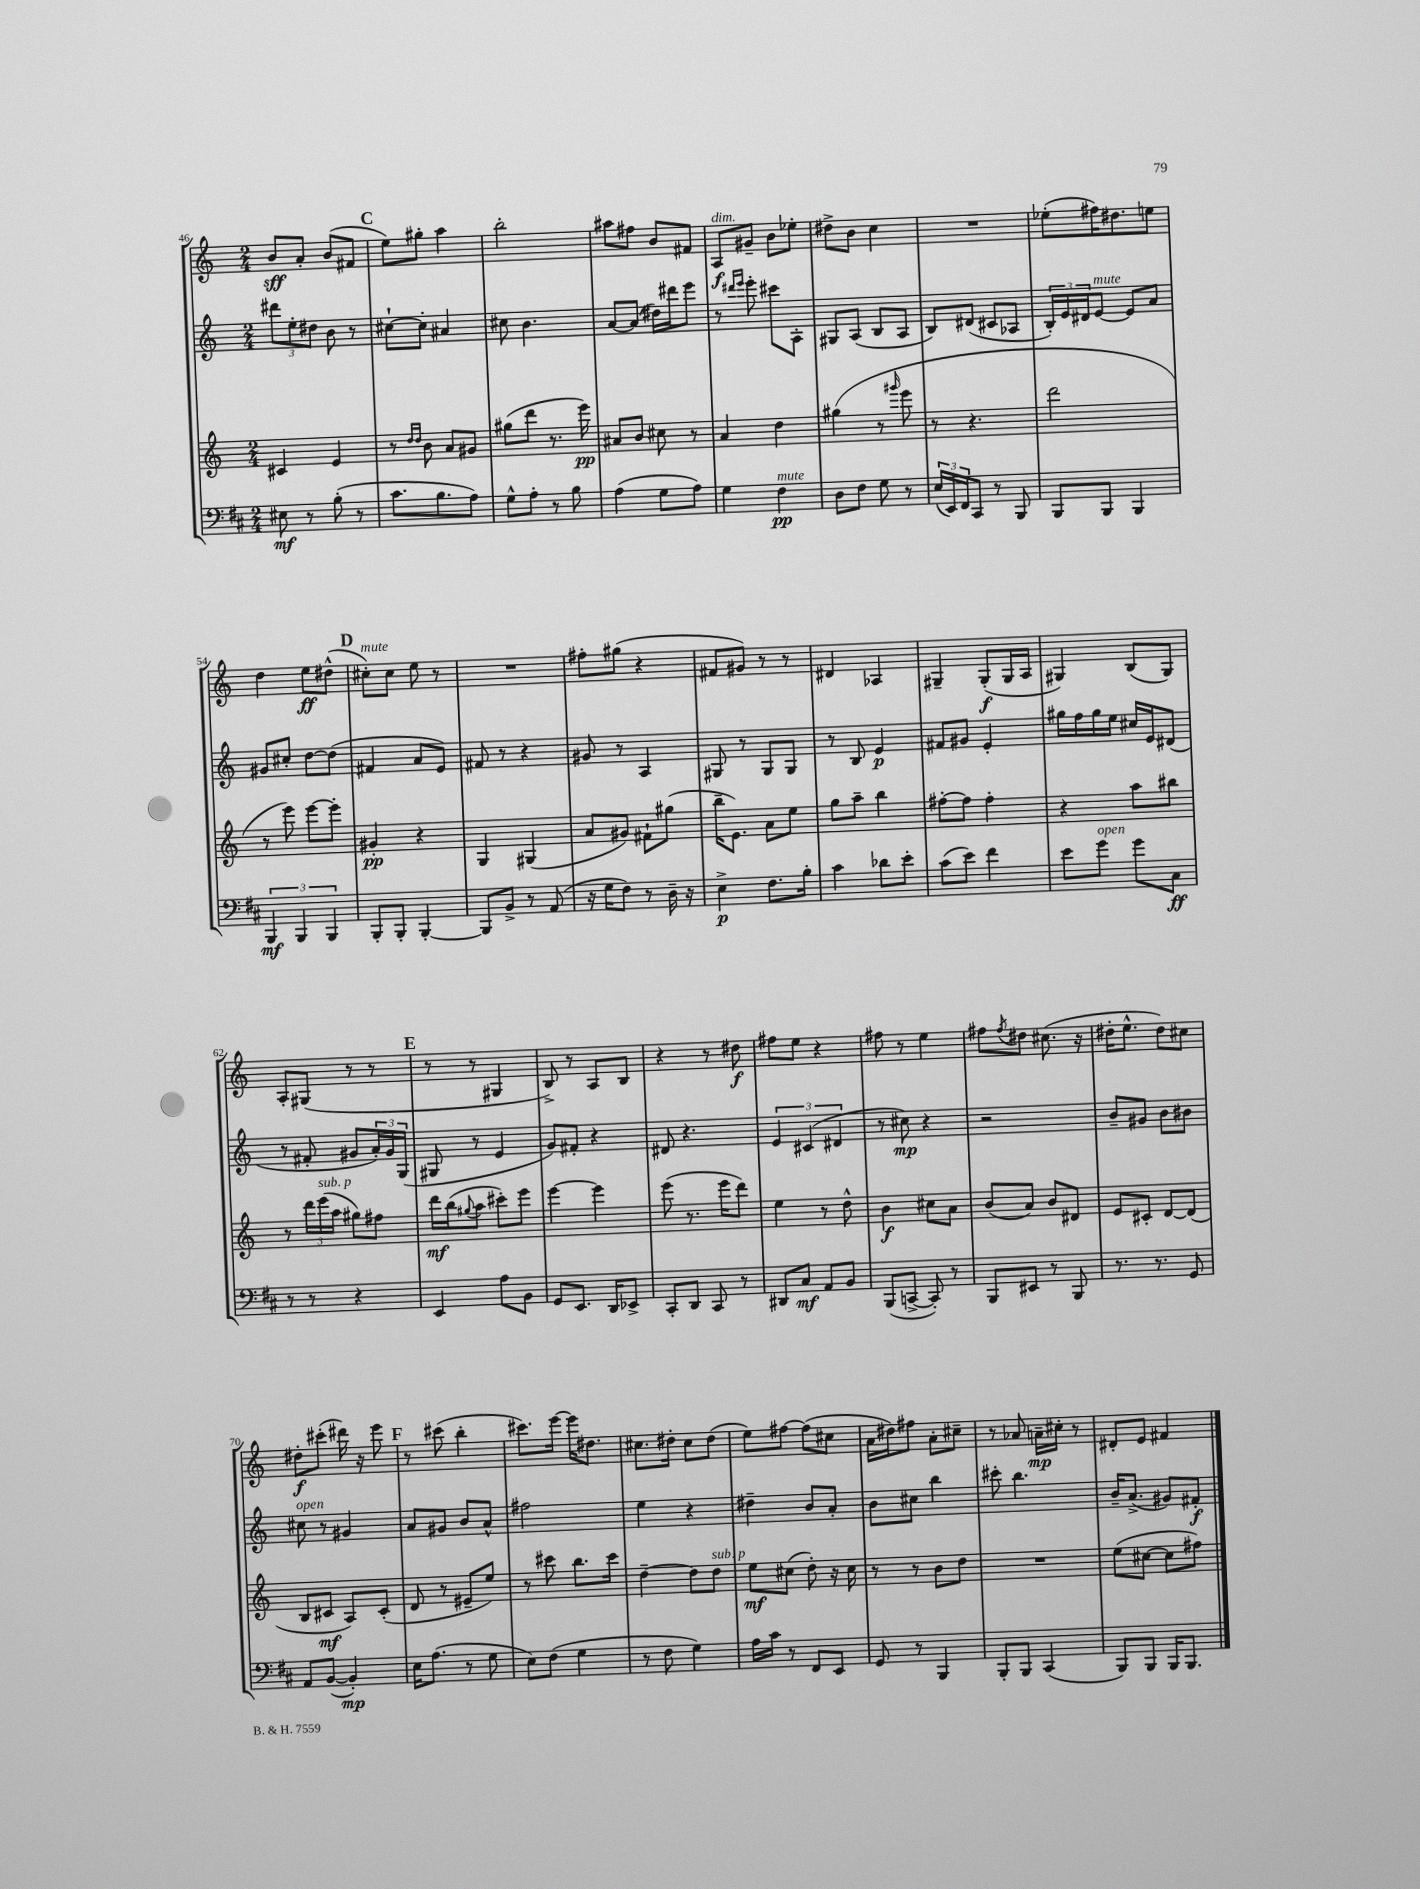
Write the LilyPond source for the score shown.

<<
\new StaffGroup <<
\new Staff = "s0" {
    \clef treble \key c \major \numericTimeSignature \time 2/4
    b'8\sff a'8-. b'8( fis'8 |
    \mark \markup { \bold "C" } e''8) gis''8-. a''4 |
    b''2-. |
    ais''8 fis''8 b'8 fis'8 |
    a8\f^\markup { \italic "dim." } gis'8-- b'8 ees''8-. |
    dis''8-> b'8 c''4 |
    R2 |
    ees''8-.( fis''16) dis''8. e''8 |
    d''4 e''8\ff dis''8-^( |
    \mark \markup { \bold "D" } cis''8-.^\markup { \italic "mute" }) cis''8 e''8 r8 |
    R2 |
    fis''8-. gis''8( r4 |
    fis'8 gis'8) r8 r8 |
    dis'4 aes4 |
    gis4-- gis8-.\f( gis16 a16 |
    gis4) b8( gis8) |
    a8-. gis8( r8 r8 |
    \mark \markup { \bold "E" } r8 r8 gis4 |
    b8->) r8 a8 b8 |
    r4 r8 dis''8\f |
    fis''8 e''8 r4 |
    fis''8 r8 e''4 |
    fis''8 \acciaccatura { fis''8 } dis''8 cis''8.( r16 |
    dis''16-. e''8.-^ dis''8) cis''8 |
    dis''8-.\f cis'''8-.( dis'''16) r16 e'''8 |
    \mark \markup { \bold "F" } r8 cis'''8( b''4-. |
    cis'''8.) e'''16~ e'''16 dis''8. |
    cis''8. dis''16-. cis''8 dis''8( |
    e''8) fis''8~ fis''8( cis''8 |
    a'16 dis''16) fis''8 a'8-. cis''8-- |
    r8 aes'8 a'16--\mp cis''16-. r8 |
    dis'8-. e'8 fis'4 \bar "|." |
}
\new Staff = "s1" {
    \clef treble \key c \major \numericTimeSignature \time 2/4
    \tuplet 3/2 { dis'''8 e''8-. dis''8 } b'8 r8 |
    \mark \markup { \bold "C" } cis''8~-! cis''8-. ais'4 |
    cis''8 b'4. |
    a'8~ a'8( dis''16) dis'''16 e'''8 |
    r8 \grace { dis'''16 e'''16 } e'''8-. cis'''8 a8-. |
    gis8 a8( b8 a8 |
    b8) dis'8( cis'8 aes8 |
    \tuplet 3/2 { b16-.) e'16 dis'16 } e'8~^\markup { \italic "mute" } e'8 a'8 |
    gis'8 cis''8-. d''8~ d''8( |
    \mark \markup { \bold "D" } fis'4 a'8 e'8) |
    fis'8 r8 r4 |
    gis'8 r8 a4 |
    gis8 r8 gis8 gis8 |
    r8 b8 e'4\p |
    fis'8 gis'8 e'4-. |
    gis''16 f''16 gis''16 e''16 cis''16 e'16 dis'8( |
    r8 fis'8-. gis'8 \tuplet 3/2 { a'16-.) gis'16 g16( } |
    \mark \markup { \bold "E" } gis8 r8 e'4 |
    g'8) fis'8-. r4 |
    dis'8 r4. |
    \tuplet 3/2 { e'4 cis'4( dis'4 } |
    r8 cis''8\mp) r4 |
    r2 |
    b'8-- gis'8 b'8 bis'8 |
    cis''8^\markup { \italic "open" } r8 gis'4 |
    \mark \markup { \bold "F" } a'8 gis'8 b'8 a'8-^ |
    fis''2 |
    e''4 r4 |
    dis''4-- b'8 a'8-. |
    b'8 cis''8 b''4 |
    cis'''8-. b''4. |
    b'16-- a'8.->( gis'8) fis'8-.\f \bar "|." |
}
\new Staff = "s2" {
    \clef treble \key c \major \numericTimeSignature \time 2/4
    cis'4 e'4 |
    \mark \markup { \bold "C" } r8 \grace { d''16 d''16 } b'8 a'8 gis'8 |
    gis''8( d'''8 r8. e'''16\pp) |
    ais'8 b'8 cis''8 r8 |
    a'4 d''4 |
    gis''4( r8 \grace { gis'''16 } e'''8 |
    r8 r4. |
    d'''2 |
    r8 e'''8) e'''8~ e'''8-. |
    \mark \markup { \bold "D" } gis'4-.\pp r4 |
    g4 gis4( |
    a'8 gis'8) fis'8-! gis''8( |
    b''16-- e'8.) a'8 e''8 |
    g''8 a''8-- b''4 |
    fis''8~-. fis''8 fis''4-. |
    r4 a''8 bis''8 |
    r8 \tuplet 3/2 { d'''16 e'''16^\markup { \italic "sub. p" }( a''16 } gis''8) fis''8 |
    \mark \markup { \bold "E" } d'''16\mf b''16( \appoggiatura { gis''8 } a''8 cis'''8-.) e'''8 |
    e'''4~ e'''4 |
    e'''8( r8. e'''16 d'''8) |
    e''4 r8 d''8-^ |
    b'4\f cis''8 a'8 |
    b'8( a'8) b'8 dis'8 |
    e'8 cis'8-. d'8~ d'8( |
    b8 cis'8\mf a8) cis'8-.( |
    \mark \markup { \bold "F" } d'8 r8 eis'8-- e''8) |
    r8 cis'''8 b''8. cis'''16 |
    d''4~-- d''8 d''8^\markup { \italic "sub. p" } |
    e''8\mf cis''8( d''8-.) r16 cis''16 |
    r8 r8 b'8 d''8 |
    R2 |
    e''8( cis''8~ cis''8 fis''8) \bar "|." |
}
\new Staff = "s3" {
    \clef bass \key d \major \numericTimeSignature \time 2/4
    eis8\mf r8 b8-.( r8 |
    \mark \markup { \bold "C" } cis'8. b8. a8) |
    g8-^ a8-. r8 b8 |
    a4( g8 a8) |
    g4 fis4\pp^\markup { \italic "mute" } |
    d8 fis8 g8 r8 |
    \tuplet 3/2 { e16( e,16) fis,16 } cis,8 r8 b,,8 |
    b,,8 b,,8 b,,4 |
    \tuplet 3/2 { b,,4\mf b,,4 b,,4 } |
    \mark \markup { \bold "D" } b,,8-. b,,8-. b,,4~-. |
    b,,8 b,8-> r8 a,8( |
    r16 g16 fis8) r8 d16-- r16 |
    e4->\p fis8. b16-. |
    cis'4 des'8 e'8-. |
    cis'8( e'8) fis'4 |
    e'8 g'8^\markup { \italic "open" } g'8 cis8\ff |
    r8 r8 r4 |
    \mark \markup { \bold "E" } e,4 a8 b,8 |
    g,8 e,8. d,16 ees,8-> |
    cis,8-. d,8 cis,8 r8 |
    dis,8 cis8\mf a,8 b,8 |
    b,,8( c,8~-> c,8-.) r8 |
    b,,8 eis,8 r8 b,,8 |
    r8. r8. g,8 |
    a,8 b,8~( b,4-.\mp) |
    \mark \markup { \bold "F" } e16 a8.( r8 g8 |
    e8) fis8( g4 |
    r8 fis8 g4) |
    a16 cis'16 r8 fis,8 e,8 |
    g,8 r8 b,,4 |
    b,,8-. b,,8 cis,4( |
    b,,8) b,,8 b,,16 b,,8. \bar "|." |
}
>>
>>
\layout { \context { \Score currentBarNumber = #46 } }
